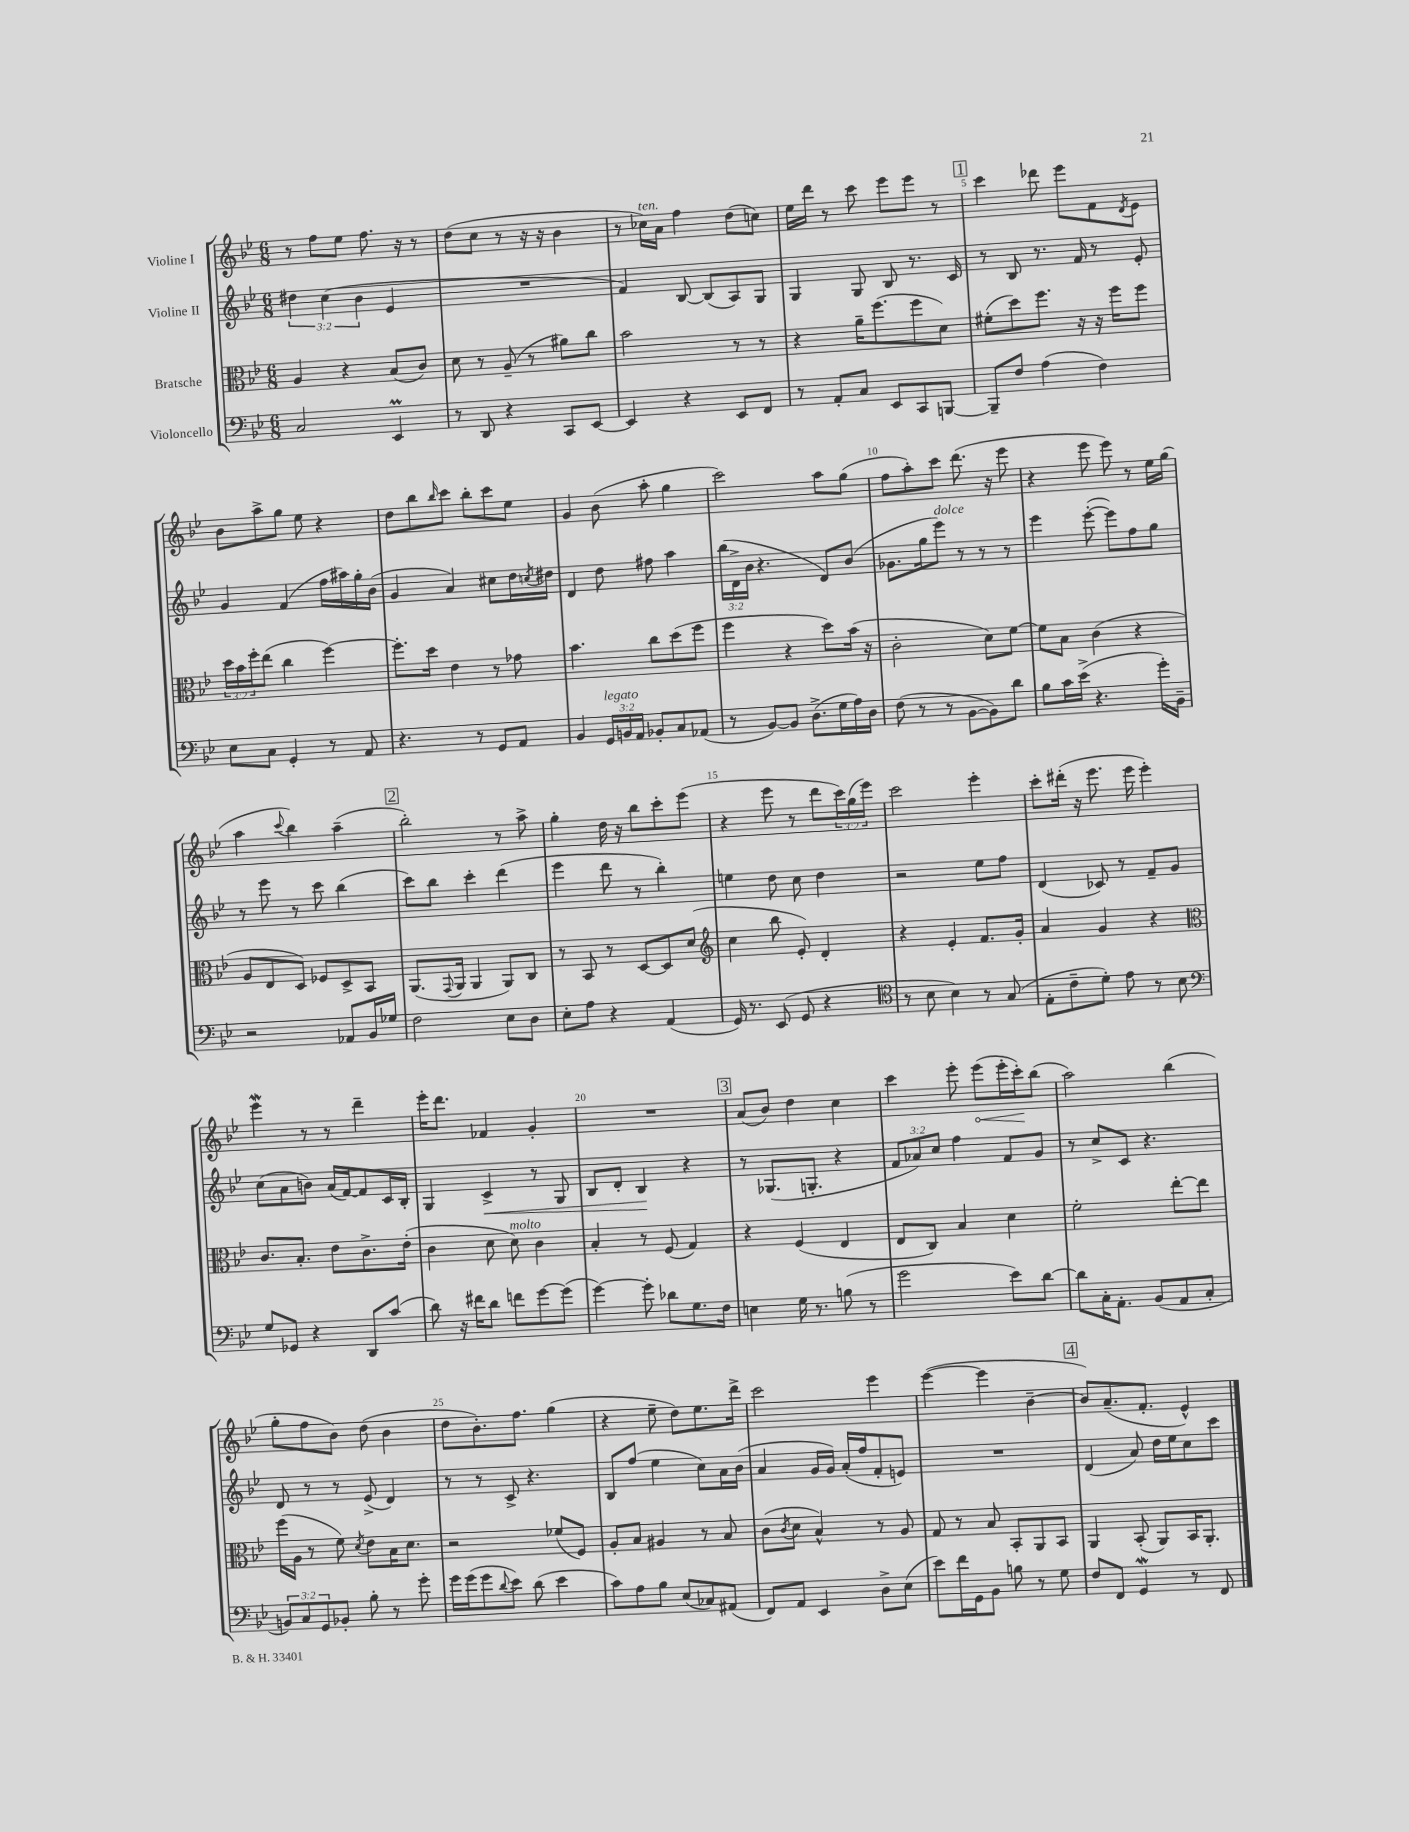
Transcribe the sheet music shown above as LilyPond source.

<<
\new StaffGroup <<
\new Staff = "s0" \with { instrumentName = "Violine I" } {
    \clef treble \key bes \major \numericTimeSignature \time 6/8 \override Staff.TupletNumber.text = #tuplet-number::calc-fraction-text
    r8 f''8 ees''8 f''8. r16 r8 |
    d''8( c''8 r8 r16 r16 bes'4 |
    r8 ces''16^\markup { \italic "ten." }) a'16 f''4 d''8( c''8) |
    ees''16 d'''16 r8 c'''8 ees'''8 ees'''8 r8 |
    \mark \markup { \box "1" } c'''4 des'''8 ees'''8 f'8 \acciaccatura { d'8 } ees'8 |
    bes'8 a''8-> g''8 ees''8 r4 |
    d''8 bes''8 \grace { bes''16 } c'''8 bes''8-. c'''8 ees''8 |
    g'4 bes'8( a''8-. g''4 |
    c'''2) a''8 g''8( |
    f''8 a''8-.) c'''8 d'''8.( r16 ees'''8 |
    r4 ees'''8 ees'''8) r8 ees''16 g''16( |
    a''4 \appoggiatura { c'''8 } bes''4) a''4--( |
    \mark \markup { \box "2" } bes''2-.) r8 a''8-> |
    g''4-. d''16 r16 bes''8 c'''8-. ees'''8( |
    r4 ees'''8 r8 d'''8 \tuplet 3/2 { c'''16) g''16( ees'''16) } |
    c'''2 ees'''4-. |
    c'''8-. dis'''16-.( r16 ees'''8. ees'''16 ees'''4-.) |
    ees'''4\mordent r8 r8 d'''4-- |
    ees'''16-. d'''8. fes'4 g'4-. |
    R2. |
    \mark \markup { \box "3" } a'8( bes'8) d''4 c''4 |
    c'''4 ees'''8-. \once \override Hairpin.circled-tip = ##t ees'''8\<( ees'''16-. c'''16-.\!) bes''8( |
    a''2) bes''4( |
    g''8-. f''8 bes'8) d''8( bes'4 |
    d''8 bes'8.-.) f''8. g''4( |
    r4 ees''8-- d''8) ees''8. d'''16-> |
    c'''2 ees'''4 |
    ees'''4~( ees'''4 bes'4~-- |
    \mark \markup { \box "4" } bes'8) a'8.--( f'8.-. ees'4-^) \bar "|." |
}
\new Staff = "s1" \with { instrumentName = "Violine II" } {
    \clef treble \key bes \major \numericTimeSignature \time 6/8 \override Staff.TupletNumber.text = #tuplet-number::calc-fraction-text
    \tuplet 3/2 { dis''4 c''4( bes'4 } ees'4 |
    R2. |
    f'4) bes8~ bes8( a8) g8 |
    g4 g8 bes8 r8. c'16 |
    \mark \markup { \box "1" } r8 bes8 r8. f'16 r8 ees'8-. |
    g'4 f'4( f''16 ais''16) g''16-. bes'16( |
    g'4 a'4) cis''8 d''16 \acciaccatura { c''8 } dis''16 |
    d'4 d''8 fis''8 a''4 |
    \tuplet 3/2 { bes''16( d'16-> bes'16 } r4. d'8) bes'8( |
    ges'8. g''16 ees'''8^\markup { \italic "dolce" }) r8 r8 r8 |
    ees'''4 ees'''8~-.( ees'''8) f''8 g''8 |
    r8 ees'''8 r8 c'''8 bes''4( |
    \mark \markup { \box "2" } c'''8) bes''8 c'''4-. d'''4( |
    ees'''4 d'''8 r8 bes''4-.) |
    e''4 d''8 c''8 d''4 |
    r2 ees''8 f''8 |
    d'4( ces'8) r8 f'8-- g'8 |
    c''8( a'8 b'8) a'16( f'16~) f'8 c'16 bes16-. |
    g4 c'4->\< r8 g8 |
    bes8 d'8-. bes4\! r4 |
    \mark \markup { \box "3" } r8 ges8.( g8.-. r4 |
    \tuplet 3/2 { f'8 aes'8) c''8 } f''4 f'8 g'8 |
    r8 c''8-> c'8 r4. |
    d'8 r8 r8 ees'8->( d'4) |
    r8 r8 c'8-> r4. |
    bes8 f''8( ees''4 c''8) a'16 bes'16( |
    a'4 g'16 g'16) a'16-.( f''16 f'8-. e'8) |
    R2. |
    \mark \markup { \box "4" } d'4( a'8) d''16 ees''16 c''8 c'''8 \bar "|." |
}
\new Staff = "s2" \with { instrumentName = "Bratsche" } {
    \clef alto \key bes \major \numericTimeSignature \time 6/8 \override Staff.TupletNumber.text = #tuplet-number::calc-fraction-text
    a4 r4 bes8( c'8) |
    d'8 r8 a8--( r8 ais'8) c''8 |
    bes'2 r8 r8 |
    r4 a'16-- f''8.( f''8 d'8) |
    \mark \markup { \box "1" } fis'8-.( d''8) f''8. r16 r16 f''16 f''8 |
    \tuplet 3/2 { d''16 bes'16 f''16-. } ees''8( c''4 f''4~) |
    f''8.-. d''16 ees'4 r8 ges'8 |
    bes'4. c''8 d''8( f''8 |
    f''4 r4 d''8) bes'16( r16 |
    c'2-. d'8) f'8~ |
    f'8 bes8 c'4( r4 |
    a8 ees8 d8) fes8 d8-> bes,8 |
    \mark \markup { \box "2" } a,8.( \appoggiatura { g,8 } a,16 a,4 a,8) c8 |
    r8 bes,8 r8 d8~ d8 d'8( |
    \clef treble c''4 bes''8 ees'8-.) d'4-. |
    r4 ees'4-. f'8. g'16-. |
    a'4 g'4 r4 |
    \clef alto c'8. bes8.-. ees'8 c'8.-> ees'16-.( |
    c'4 d'8 d'8^\markup { \italic "molto" }) c'4 |
    bes4-. r8 f8( g4) |
    \mark \markup { \box "3" } r4 f4( ees4 |
    ees8 c8) bes4 d'4 |
    f'2-. ees''8~-. ees''8 |
    f''16( a16 r8 f'8) \acciaccatura { d'8 } ees'8 bes16 d'8. |
    r2 fes'8( f8) |
    a8-. bes8 ais4 r8 bes8 |
    c'8( \acciaccatura { c'8 } d'8 bes4-^) r8 a8 |
    g8 r8 bes8 bes,8-. a,8 bes,8 |
    \mark \markup { \box "4" } a,4 bes,8-.( a,8) bes,16 a,8.-. \bar "|." |
}
\new Staff = "s3" \with { instrumentName = "Violoncello" } {
    \clef bass \key bes \major \numericTimeSignature \time 6/8 \override Staff.TupletNumber.text = #tuplet-number::calc-fraction-text
    c2 ees,4\prall |
    r8 d,8 r4 c,8 ees,8~ |
    ees,4 r4 ees,8 f,8 |
    r8 a,8-. c8 ees,8 c,8 b,,8~ |
    \mark \markup { \box "1" } b,,8-- f8 a4( f4) |
    ees8 c8 g,4-. r8 a,8 |
    r4. r8 g,8 a,8 |
    bes,4 \tuplet 3/2 { g,16^\markup { \italic "legato" } b,16 a,16 } bes,8-. c8 aes,8( |
    r8 bes,8~) bes,8 d8.->( g16 a16) d16 |
    f8( r8 r8 bes,8~ bes,8) d'8 |
    bes8 c'16 ees'16->( r4. g'16-.) bes,16-- |
    r2 aes,8 bes,16 ges16 |
    \mark \markup { \box "2" } f2 ees8 d8 |
    ees8-. a8 r4 a,4( |
    g,16) r8. ees,8( g,8 r4 |
    \clef tenor r8 bes8 bes4) r8 g8( |
    ees8-. c'8-- d'8-.) ees'8 r8 bes8 |
    \clef bass g8 ges,8 r4 d,8 c'8( |
    d'8) r16 fis'16 d'8 f'8 g'8~ g'8( |
    g'4~) g'8-. des'8 g8. f16 |
    \mark \markup { \box "3" } e4 g16 r8. b8( r8 |
    g'2 ees'8) d'8~ |
    d'8 c16-. a,8.-. bes,8( a,8 c8-. |
    \tuplet 3/2 { b,8) c8 g,8 } bes,8-. bes8-. r8 g'8-. |
    g'16 g'16( g'8 \appoggiatura { d'8 } ees'8) d'8( ees'4 |
    c'8) a8 bes8 ees8( ces8) ais,8( |
    f,8) a,8 ees,4 d8-> ees8( |
    ees'8) f'16 g,16 bes,8 b8 r8 g8 |
    \mark \markup { \box "4" } f8 f,8 g,4\mordent r8 f,8 \bar "|." |
}
>>
>>
\layout { \context { \Score \override BarNumber.break-visibility = ##(#f #t #t) barNumberVisibility = #(every-nth-bar-number-visible 5) } }
